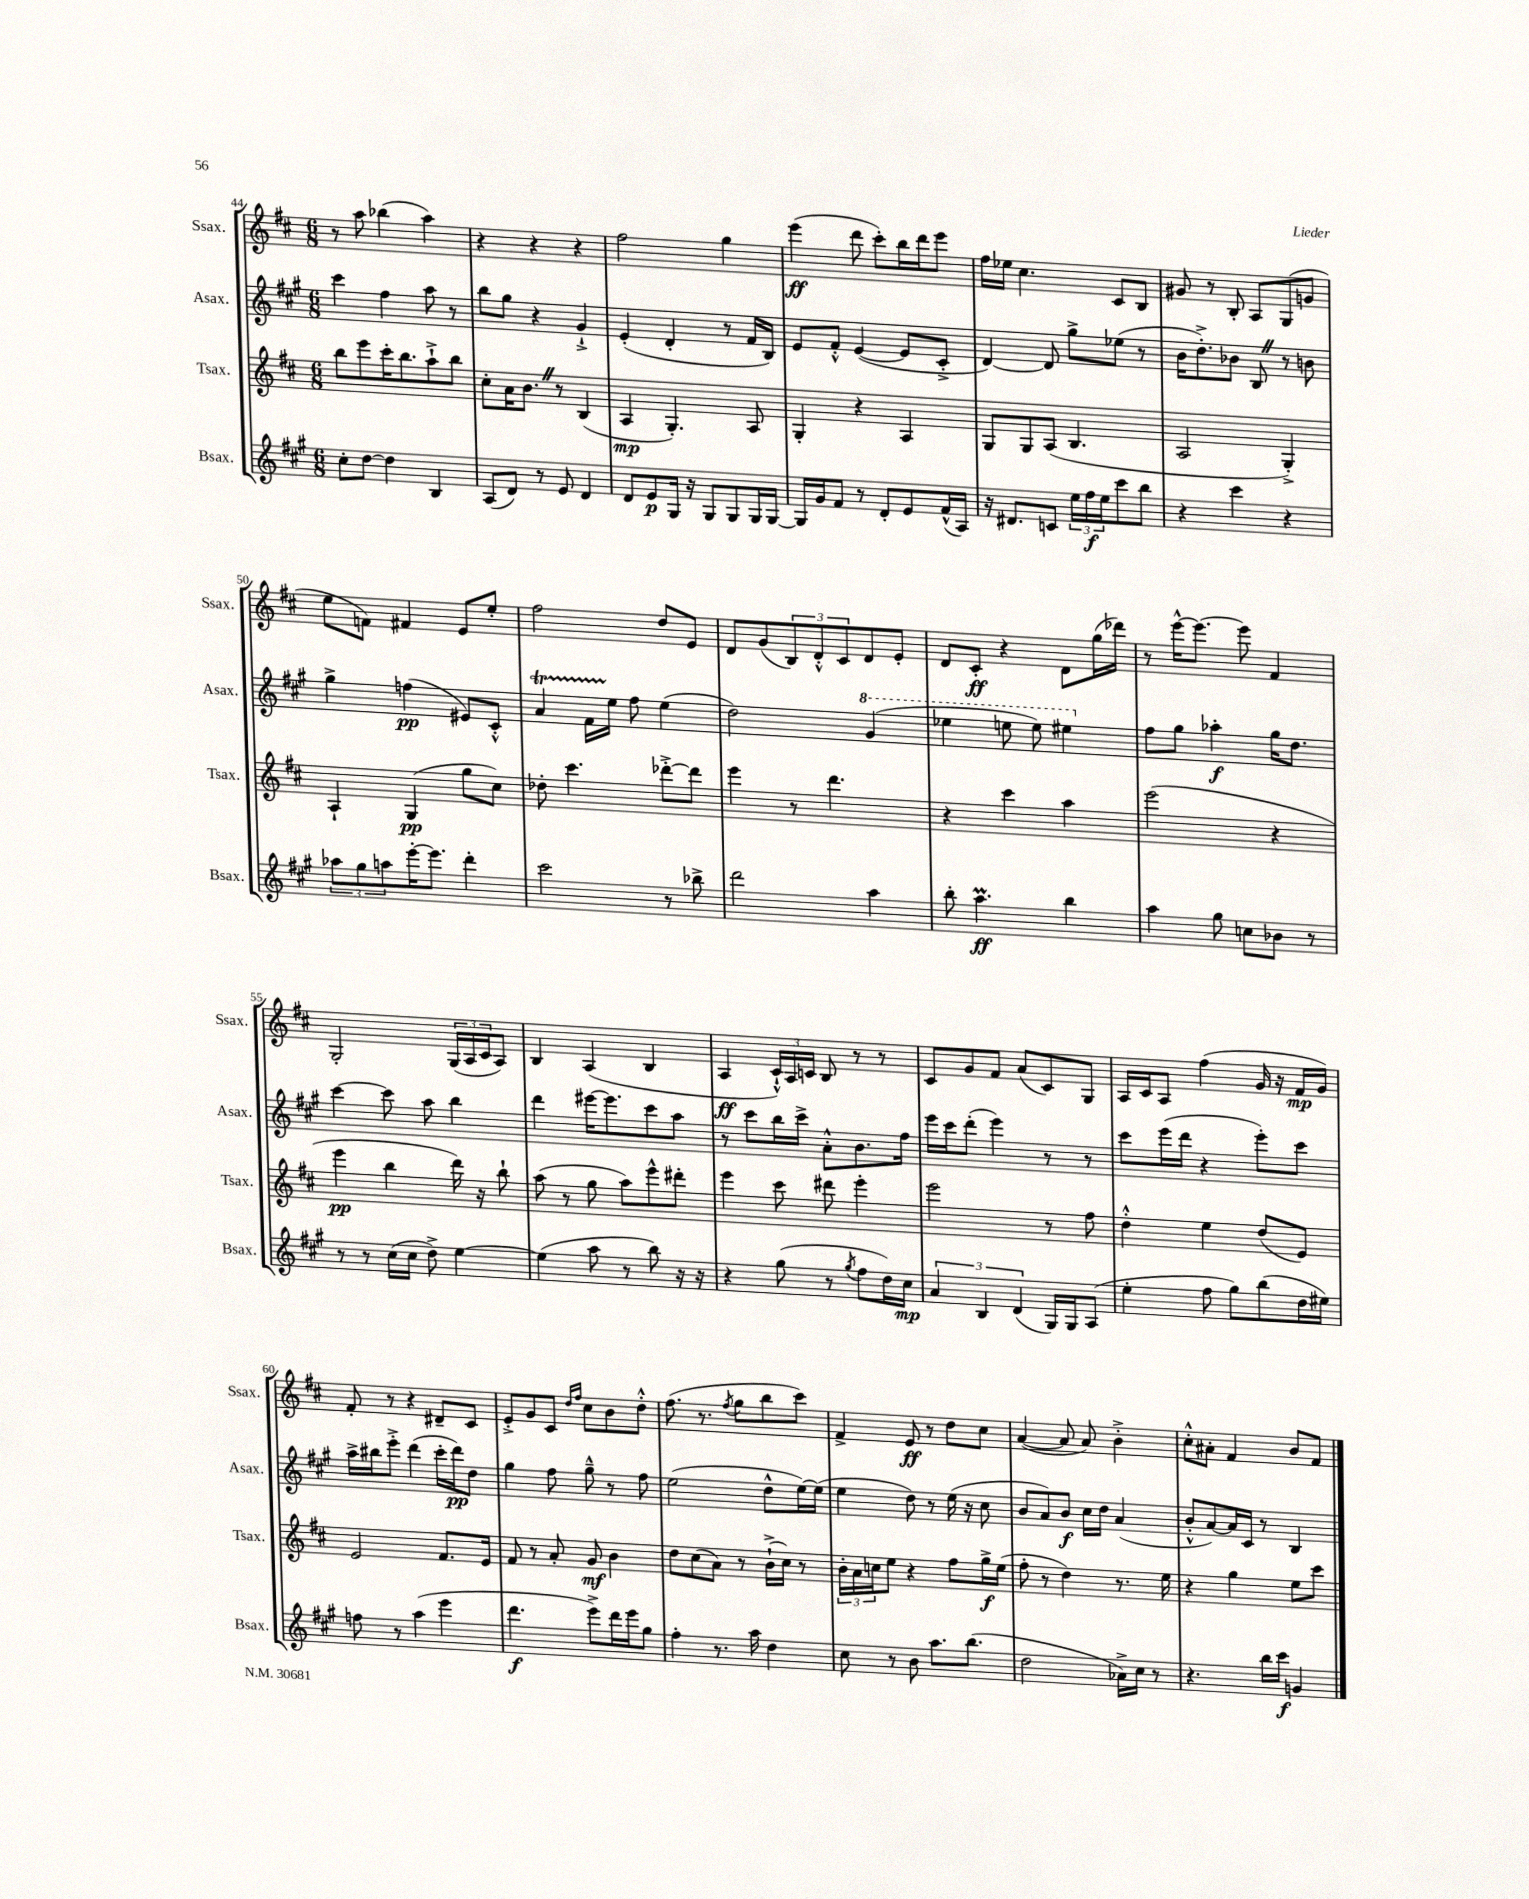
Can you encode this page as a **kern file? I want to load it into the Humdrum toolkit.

**kern	**kern	**kern	**kern
*staff4	*staff3	*staff2	*staff1
*clefG2	*clefG2	*clefG2	*clefG2
*k[f#c#g#]	*k[f#c#]	*k[f#c#g#]	*k[f#c#]
*M6/8	*M6/8	*M6/8	*M6/8
8cc#'	8bb	4ccc#	8r
[8dd	8eee	.	8aa
4dd]	16ccc#'	4ff#	(4bb-
.	8.bb	.	.
4B	8aa`^	8aa	4aa)
.	8bb	8r	.
=	=	=	=
(8A	8cc#'	8bb	4r
8d)	16a	8gg#	.
.	8.b	.	.
8r	.	4r	4r
8e	8r	.	.
4d	(4B	4g#`^	4r
=	=	=	=
8d	4A	(4e'	2ff#
8e	.	.	.
16G#	4.G')	4d'	.
16r	.	.	.
8G#	.	.	.
8G#	.	8r	4gg
16G#	8A	16f#	.
[16G#	.	16B)	.
=	=	=	=
16G#]	4G'	8e	(4eee
16g#	.	.	.
8f#	.	8f#'^^	.
8r	4r	([4e	8ddd
8d'	.	.	8ccc#')
8e	4A	8e]	16bb
.	.	.	16ddd
(16f#^^	.	8c#'^	8eee
16A)	.	.	.
=	=	=	=
16r	8G	[4d)	16ff#
8.d#	.	.	16ee-
.	8G	.	4.cc#
8c	(8A	8d]	.
24ee	4.B	8gg#^	.
24ff#	.	.	.
24ee	.	.	.
8ccc#	.	(8ee-	8c#
8bb	.	8r	8B
=	=	=	=
4r	2A	16b	8g#
.	.	8.dd'^)	.
.	.	.	8r
4ccc#	.	8b-	8B'
.	.	8B	8A
4r	4G'^)	8r	(8G
.	.	8b	8g
=	=	=	=
12aa-	4A`	4gg#^	8ee
12gg#	.	.	.
.	.	.	8f)
12aa	.	.	.
[16eee'	(4G	(4ff	4f#
8.eee]	.	.	.
4ddd'	8gg	8e#)	8e
.	8cc#)	8c#'^^	8ee'
=	=	=	=
2ccc#	8dd-'	4a	2ff#
.	4.ccc#	.	.
.	.	16f#	.
.	.	16ee	.
.	.	8ff#	.
8r	[8ddd-'^	(4ee	8dd
8bb-^	8ddd-]	.	8e
=	=	=	=
2ddd	4eee	2dd)	8d
.	.	.	(8g
.	8r	.	12B)
.	.	.	12d'^^
.	4.ddd	.	.
.	.	.	12c#
4aa	.	(4gg#	8d
.	.	.	8e'
=	=	=	=
8bb'	4r	4eee-	8d
4.aa	.	.	8c#'
.	4ccc#	8eee	4r
.	.	8eee)	.
4bb	4aa	4eee#	8d
.	.	.	(16gg
.	.	.	16ddd-)
=	=	=	=
4aa	(2eee	8ff#	8r
.	.	8gg#	[16eee^^
.	.	.	8.eee_
8gg#	.	4aa-'	.
8cc	.	.	8eee]
8b-	4r	16gg#	4f#
.	.	8.dd	.
8r	.	.	.
=	=	=	=
8r	4eee	[4ccc#	2G'
8r	.	.	.
(16cc#	4bb	8ccc#]	.
16cc#	.	.	.
8dd^)	.	8aa	.
[4ee	16ddd)	4bb	(24G
.	.	.	24A
.	16r	.	.
.	.	.	24c#
.	8bb`	.	8A)
=	=	=	=
(4ee]	(8aa	4ddd	4B
.	8r	.	.
8aa	8gg	[16eee#	(4A
.	.	8.eee#]	.
8r	8aa)	.	.
8bb)	8eee^^	8ccc#	4B
16r	8ddd#'	8aa	.
16r	.	.	.
=	=	=	=
4r	4eee	8r	4A
.	.	8ccc#	.
(8gg#	8ccc#	16bb	24c#`^^)
.	.	.	24A
.	.	16ccc#^	.
.	.	.	24c
8r	8ddd#	8a'^^	8B
8qgg#	.	.	.
8ff#	4eee'	8.b	8r
16dd)	.	.	8r
16cc#	.	16ff#	.
=	=	=	=
6a	2eee	16eee	8c#
.	.	16ccc#	.
.	.	(8ddd'	8g
6B	.	.	.
.	.	4eee)	8f#
(6d	.	.	.
.	.	.	(8a
16G#)	8r	8r	8c#)
16G#	.	.	.
(8A	8ff#	8r	8G
=	=	=	=
4ee'	4dd'^^	8ccc#	16A
.	.	.	16c#
.	.	(16eee	8A
.	.	16ddd	.
8ff#	4ee	4r	(4ff#
8gg#)	.	.	.
(8bb	(8dd	8eee')	16g
.	.	.	16r
16dd	8e)	8ccc#	16f#
16ee#)	.	.	16g)
=	=	=	=
8ff	2e	16aa^	8f#'
.	.	16bb#	.
8r	.	8eee'^	8r
(4aa	.	(4ddd	4r
4eee	8.f#	16ccc#'	8d#~
.	.	16ddd)	.
.	.	8dd	8c#
.	16e	.	.
=	=	=	=
4.ddd	8f#	4gg#	8e'^
.	8r	.	8g
.	8a'	8ff#	8c#
.	.	.	16qqdd
.	.	.	16qqff#
8eee^)	8g	8gg#~^^	8cc#
16ddd	4b	8r	8b
16eee	.	.	.
8gg#	.	8ff#	8dd'^^
=	=	=	=
4ff#'	8dd	(2ee	(8.ff#
.	(8cc#	.	.
.	.	.	8.r
8.r	8a)	.	.
.	.	.	8qff#
.	8r	.	8gg
16aa	.	.	.
4dd	(16b`^	8dd^^	8bb
.	16cc#)	.	.
.	8r	[16ee)	8ccc#)
.	.	(16ee]	.
=	=	=	=
8cc#	24b'	4ee	4f#^
.	24a	.	.
.	24cc	.	.
8r	8ee	.	.
8b	4r	8dd)	8e
8.aa	.	8r	8r
.	8ff#	(16ee	8dd
(8.bb	.	16r	.
.	16gg^	8cc#	8cc#
.	(16ee	.	.
=	=	=	=
2dd	8ff#'	8b	([4a
.	8r	8a)	.
.	4dd)	8b	8a]
.	.	16cc#	8a)
.	.	16dd	.
16a-^)	8.r	(4a	4b'^
16cc#	.	.	.
8r	.	.	.
.	16ee	.	.
=	=	=	=
4.r	4r	8b'^^	8cc#'^^
.	.	[8a)	8a#'
.	4gg	16a]	4f#
.	.	16c#	.
16bb	.	8r	.
16ccc#	.	.	.
4g	8ee	4B	8b
.	8ccc#	.	8f#
==	==	==	==
*-	*-	*-	*-
